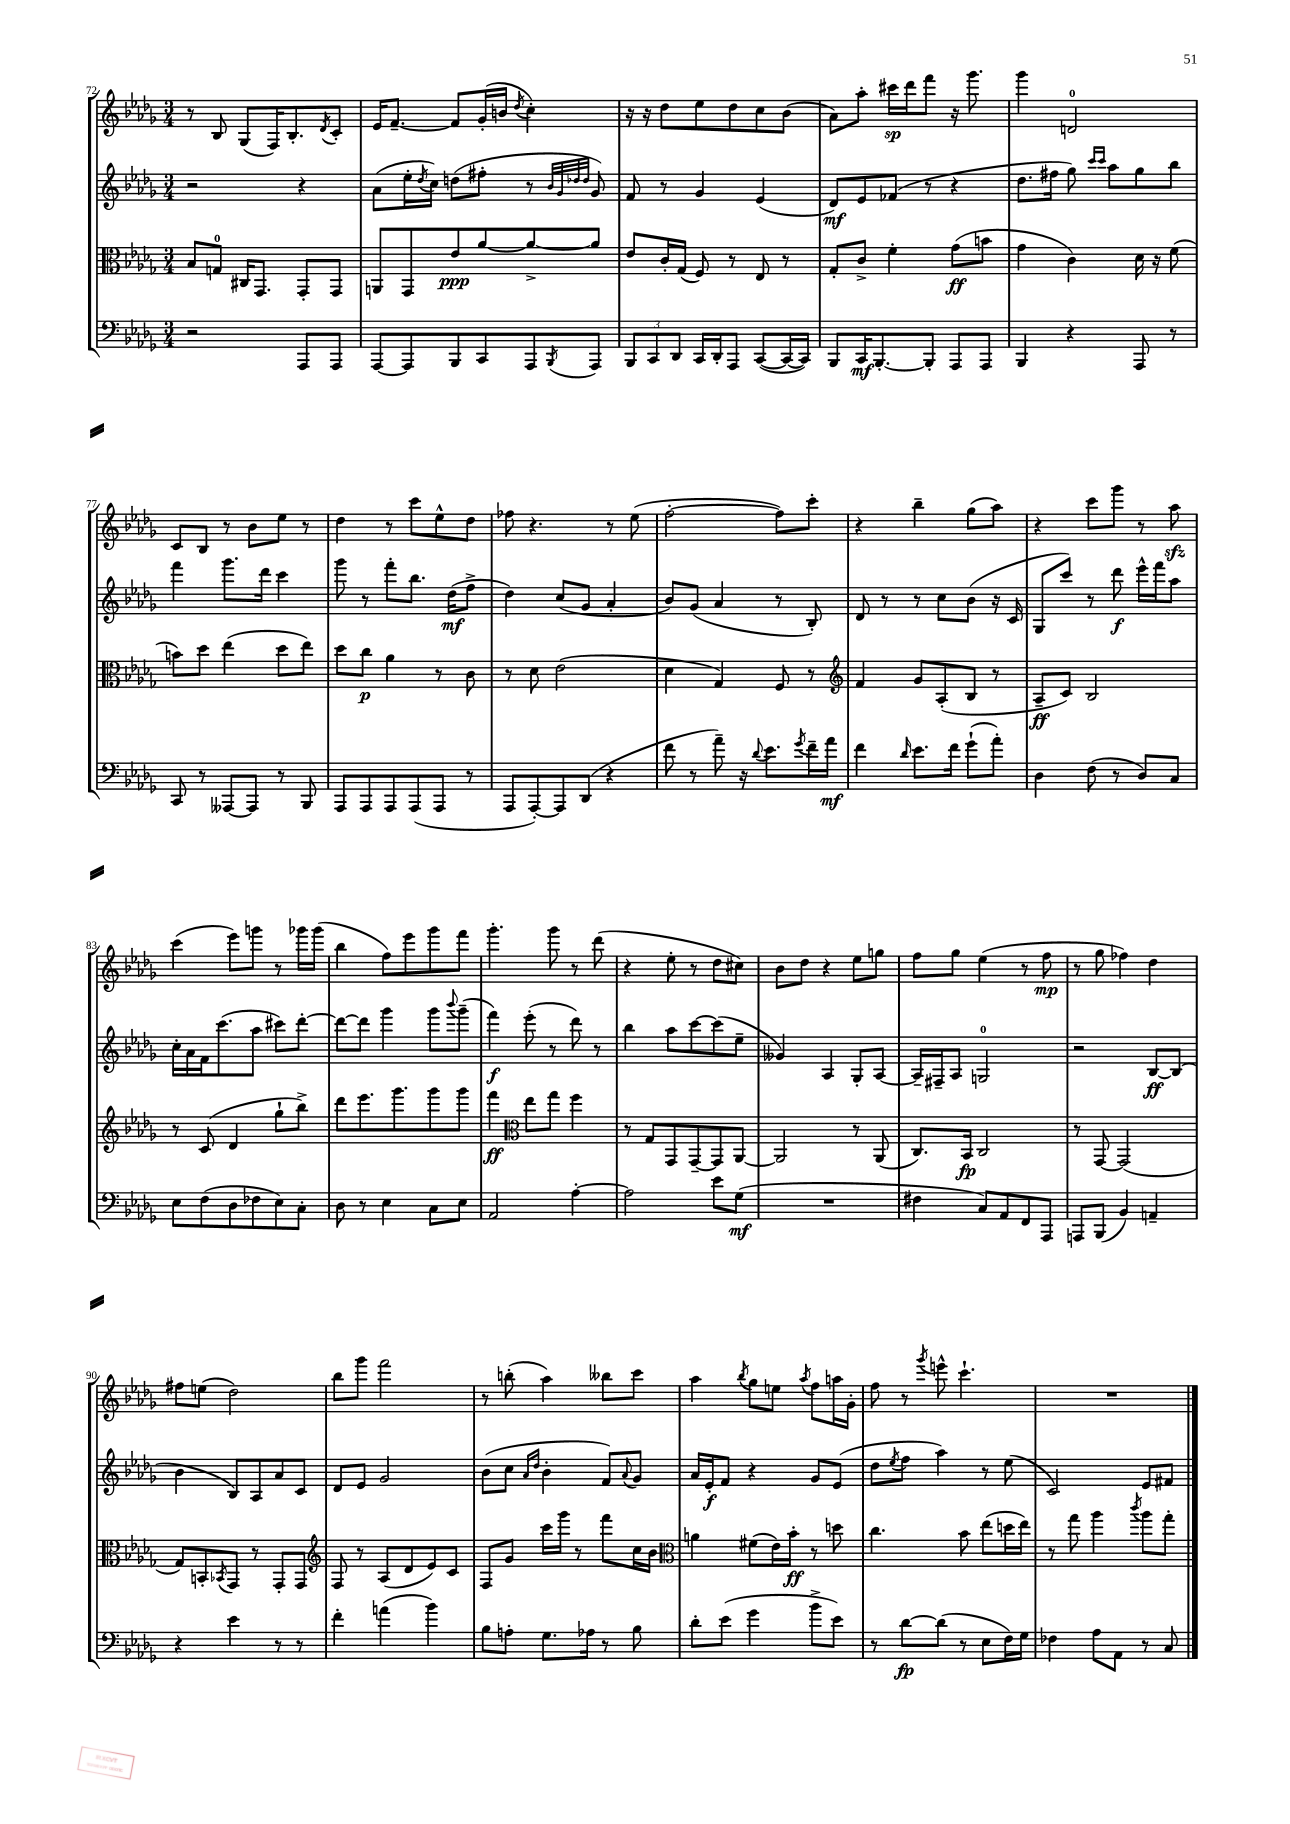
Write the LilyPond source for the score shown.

<<
\new StaffGroup <<
\new Staff = "s0" {
    \clef treble \key des \major \numericTimeSignature \time 3/4
    r8 bes8 ges8( f16) bes8.-. \acciaccatura { des'8 } c'8-. |
    ees'16 f'8.~-- f'8 ges'16-.( b'16 \acciaccatura { des''8 } c''4-.) |
    r16 r16 des''8 ees''8 des''8 c''8 bes'8( |
    aes'8) aes''8-. cis'''16\sp des'''16 f'''8 r16 ges'''8. |
    ges'''4 d'2-0 |
    c'8 bes8 r8 bes'8 ees''8 r8 |
    des''4 r8 c'''8 ees''8-^ des''8 |
    fes''8 r4. r8 ees''8( |
    f''2~-. f''8) c'''8-. |
    r4 bes''4-- ges''8( aes''8) |
    r4 c'''8 ges'''8 r8 aes''8\sfz |
    c'''4( ees'''8) g'''8 r8 ges'''16 ges'''16( |
    bes''4 f''8) ees'''8 ges'''8 f'''8 |
    ges'''4.-. ges'''8 r8 des'''8( |
    r4 ees''8-. r8 des''8 cis''8) |
    bes'8 des''8 r4 ees''8 g''8 |
    f''8 ges''8 ees''4( r8 f''8\mp |
    r8 ges''8 fes''4) des''4 |
    fis''8 e''8( des''2) |
    bes''8 ges'''8 f'''2 |
    r8 b''8-.( aes''4) beses''8 c'''8 |
    aes''4 \acciaccatura { bes''8 } ges''8 e''8 \acciaccatura { aes''8 } f''8 a''16 ges'16-. |
    f''8 r8 \acciaccatura { ges'''8 } e'''8-^ c'''4.-! |
    R2. \bar "|." |
}
\new Staff = "s1" {
    \clef treble \key des \major \numericTimeSignature \time 3/4
    r2 r4 |
    aes'8( ees''16-. \acciaccatura { des''8 } c''16) d''8( fis''8-. r8 \grace { bes'32 ges'32 des''32 des''32 } ges'8) |
    f'8 r8 ges'4 ees'4( |
    des'8\mf) ees'8 fes'8( r8 r4 |
    des''8. fis''16 ges''8) \grace { c'''16 c'''16 } aes''8 ges''8 bes''8 |
    f'''4 ges'''8. des'''16 c'''4 |
    ges'''8 r8 f'''8-. bes''8. des''16\mf( f''8-> |
    des''4) c''8( ges'8 aes'4-. |
    bes'8) ges'8( aes'4 r8 bes8-.) |
    des'8 r8 r8 c''8 bes'8( r16 c'16 |
    ges8 c'''8) r8 des'''8\f ees'''16-^ f'''16 aes''8 |
    c''16-. aes'16 f'16 c'''8.( aes''8 cis'''8) des'''8~-. |
    des'''8~ des'''8 ges'''4 ges'''8 \appoggiatura { bes'''8 } ges'''8--( |
    f'''4\f) ees'''8-.( r8 des'''8) r8 |
    bes''4 aes''8 c'''8~ c'''8( ees''8-- |
    geses'4) aes4 ges8-. aes8~ |
    aes16-- fis16-- aes8 g2-0 |
    r2 bes8~\ff bes8( |
    bes'4 bes8) aes8 aes'8 c'8 |
    des'8 ees'8 ges'2 |
    bes'8( c''8 \grace { aes'16 des''16 } bes'4-. f'8) \appoggiatura { aes'8 } ges'8 |
    aes'16 ees'16-.\f f'8 r4 ges'8 ees'8( |
    des''8 \acciaccatura { ees''8 } f''8 aes''4) r8 ees''8( |
    c'2) ees'8 fis'8 \bar "|." |
}
\new Staff = "s2" {
    \clef alto \key des \major \numericTimeSignature \time 3/4
    bes8 g8-0 cis16 ges,8. ges,8-. ges,8 |
    a,8 ges,8 ees'8\ppp aes'8~ aes'8~-> aes'8 |
    ees'8 c'16-. ges16( f8) r8 ees8 r8 |
    ges8-. c'8-> f'4-. ges'8\ff( b'8 |
    ges'4 c'4) des'16 r16 f'8( |
    b'8) des''8 ees''4( des''8 ees''8) |
    des''8 c''8\p aes'4 r8 c'8 |
    r8 des'8 ees'2( |
    des'4 ges4) f8 r8 |
    \clef treble f'4 ges'8 aes8-.( bes8 r8 |
    aes8--\ff c'8) bes2 |
    r8 c'8( des'4 ges''8-! bes''8->) |
    des'''8 ees'''8. ges'''8. ges'''8 ges'''8 |
    f'''4\ff \clef alto ees''8 ges''8 f''4 |
    r8 ges8 ges,8 ges,8~-- ges,8 aes,8~ |
    aes,2 r8 aes,8( |
    c8.) bes,16\fp c2 |
    r8 ges,8~ ges,2( |
    ges8) b,8-. \acciaccatura { bes,8 } ges,8 r8 ges,8-. ges,8 |
    \clef treble f8 r8 aes8( des'8 ees'8) c'8 |
    f8 ges'8 c'''16 ges'''16 r8 f'''8 c''16 bes'16 |
    \clef alto a'4 fis'8( ees'16) bes'16-.\ff r8 d''8 |
    c''4. bes'8 ees''8( d''16 ees''16) |
    r8 ges''8 aes''4 \acciaccatura { c'''8 } aes''8 ges''8-. \bar "|." |
}
\new Staff = "s3" {
    \clef bass \key des \major \numericTimeSignature \time 3/4
    r2 aes,,8 aes,,8 |
    aes,,8~ aes,,8 bes,,8 c,8 aes,,8 \acciaccatura { bes,,8 } aes,,8 |
    \tuplet 3/2 { bes,,8 c,8 des,8 } c,16 des,16-. aes,,8 c,8~( c,16~ c,16) |
    bes,,8 c,16\mf bes,,8.~-. bes,,8-. aes,,8 aes,,8 |
    bes,,4 r4 aes,,8 r8 |
    c,8 r8 aeses,,8~ aeses,,8 r8 bes,,8 |
    aes,,8 aes,,8 aes,,8 aes,,8( aes,,8 r8 |
    aes,,8 aes,,8~-.) aes,,8 des,8( r4 |
    f'8 r8 aes'8--) r16 \appoggiatura { des'8 } ees'8. \acciaccatura { ges'8 } f'16-- aes'16\mf |
    f'4 \grace { des'16 } ees'8. f'16 ges'8-!( aes'8-.) |
    des4 f8( r8 des8) c8 |
    ees8 f8( des8 fes8 ees8) c8-. |
    des8 r8 ees4 c8 ees8 |
    aes,2 aes4~-. |
    aes2 ees'8 ges8\mf( |
    R2. |
    fis4 c8) aes,8 f,8 aes,,8 |
    a,,8 bes,,8( bes,4) a,4-- |
    r4 ees'4 r8 r8 |
    f'4-. a'4( bes'4) |
    bes8 a8-. ges8. aes16 r8 bes8 |
    des'8-. ees'8( ges'4 bes'8-> ees'8) |
    r8 des'8~\fp des'8( r8 ees8 f16) ges16 |
    fes4 aes8 aes,8 r8 c8 \bar "|." |
}
>>
>>
\layout { \context { \Score currentBarNumber = #72 } }
